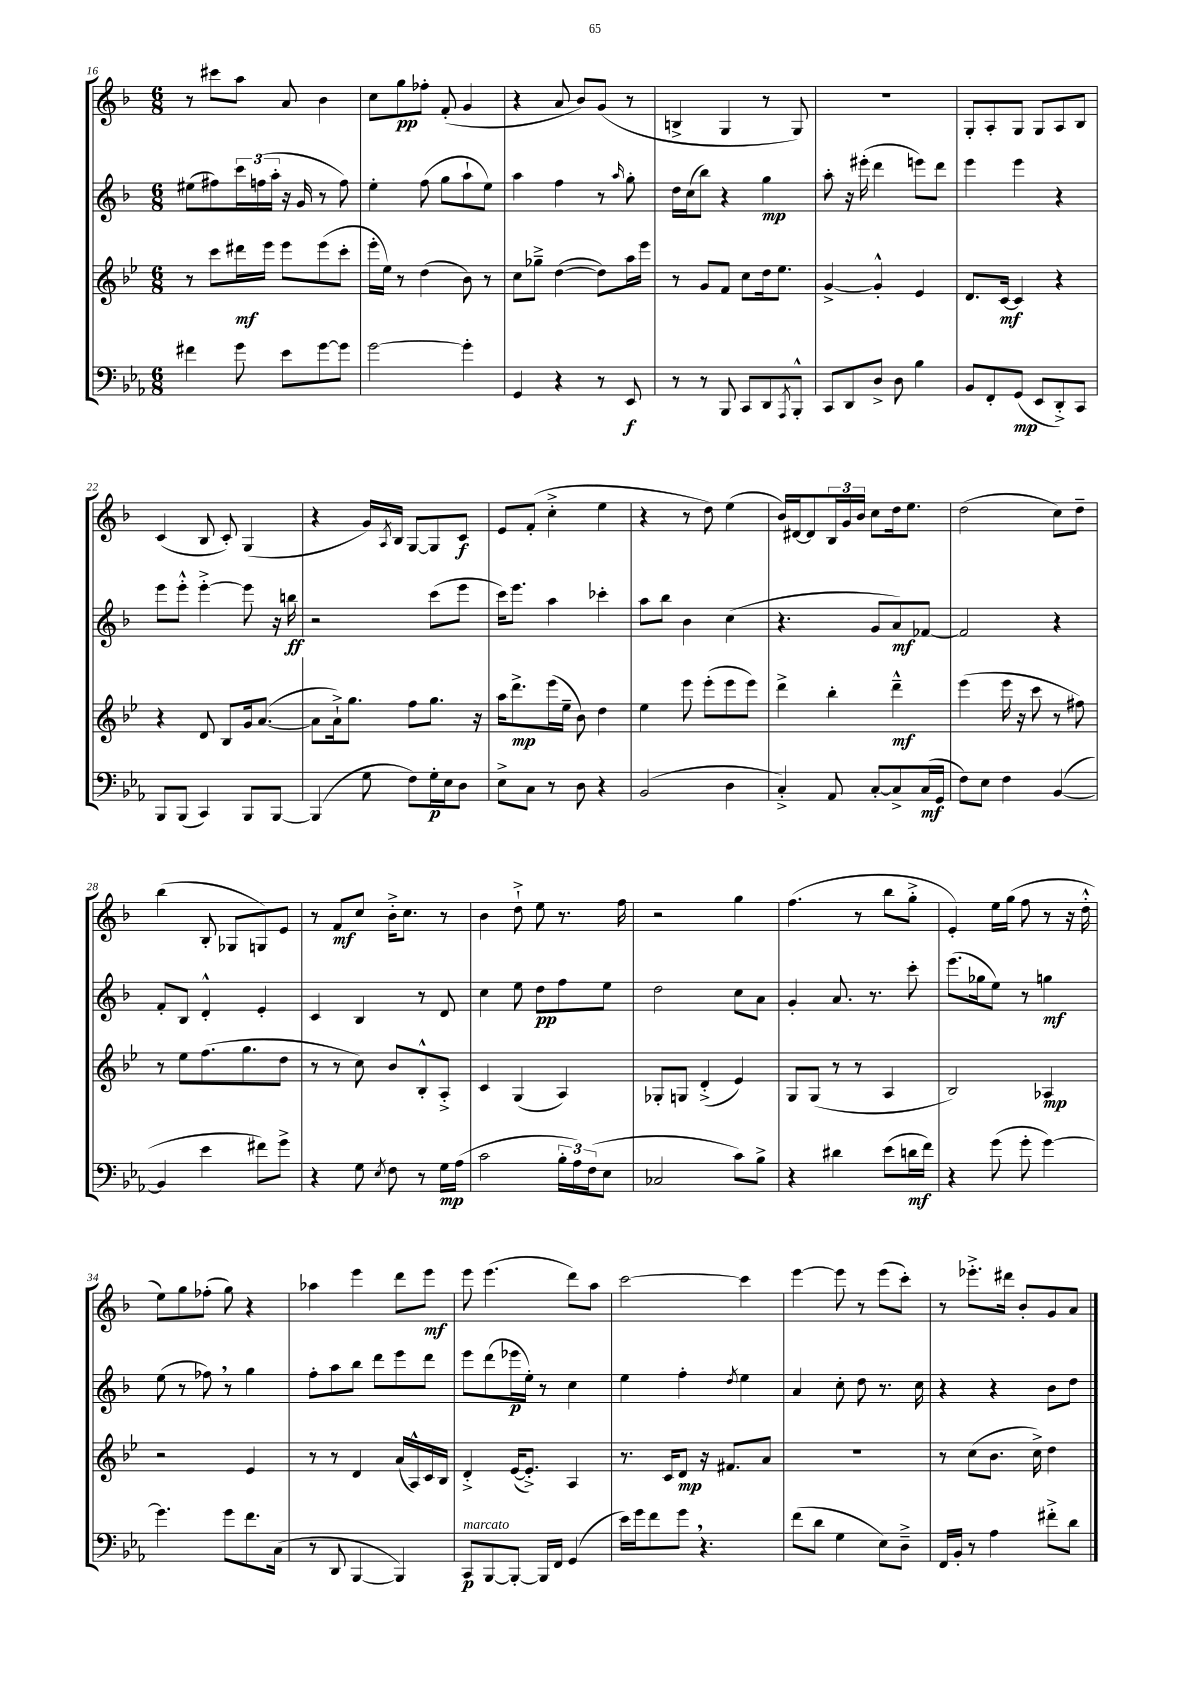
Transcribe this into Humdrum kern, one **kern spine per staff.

**kern	**dynam	**kern	**dynam	**kern	**dynam	**kern	**dynam
*part4	*part4	*part3	*part3	*part2	*part2	*part1	*part1
*staff4	*staff4	*staff3	*staff3	*staff2	*staff2	*staff1	*staff1
*clefF4	*	*clefG2	*	*clefG2	*	*clefG2	*
*k[b-e-a-]	*	*k[b-e-]	*	*k[b-]	*	*k[b-]	*
*M6/8	*	*M6/8	*	*M6/8	*	*M6/8	*
=16	=16	=16	=16	=16	=16	=16	=16
4f#X\	.	8r	.	(8ee#X\L	.	8r	.
.	.	8ccc\L	.	8ff#X\)	.	8ccc#X\L	.
8g\	.	16ddd#X\L	mf	24ccc\L	.	8aa\J	.
.	.	.	.	(24ffn\	.	.	.
.	.	16eee-\JJ	.	.	.	.	.
.	.	.	.	24aa'\JJ	.	.	.
8e-\L	.	8eee-\L	.	16r	.	8a/	.
.	.	.	.	16g/	.	.	.
[8g\	.	(8eee-\	.	8r	.	4b-\	.
8g\J]	.	8ccc'\J	.	8ff\)	.	.	.
=17	=17	=17	=17	=17	=17	=17	=17
[2g\	.	16eee-'\LL	.	4ee'\	.	8cc\L	.
.	.	16ee-\JJ)	.	.	.	.	.
.	.	8r	.	.	.	8gg\	pp
.	.	(4dd\	.	(8ff\	.	8ff-X'\J	.
.	.	.	.	8gg\L	.	(8f'/	.
4g'\]	.	8b-\)	.	8aa`\	.	4g/	.
.	.	8r	.	8ee\J)	.	.	.
=18	=18	=18	=18	=18	=18	=18	=18
4GG/	.	8cc\L	.	4aa\	.	4r	.
.	.	8gg-X~^\J	.	.	.	.	.
4r	.	([4dd\	.	4ff\	.	8a/	.
.	.	.	.	.	.	8b-/L)	.
8r	.	8dd\L])	.	8r	.	(8g/J	.
.	.	.	.	16qqaa/	.	.	.
8EE-/	f	16aa\L	.	8gg'\	.	8r	.
.	.	16eee-\JJ	.	.	.	.	.
=19	=19	=19	=19	=19	=19	=19	=19
8r	.	8r	.	16dd\LL	.	4Bn^/	.
.	.	.	.	(16cc\J	.	.	.
8r	.	8g/L	.	8bb-\J)	.	.	.
8BBB-/	.	8f/J	.	4r	.	4G/	.
8CC/L	.	8cc\L	.	.	.	.	.
8DD/	.	16dd\k	.	4gg\	mp	8r	.
.	.	8.ee-\J	.	.	.	.	.
8qAAA-/	.	.	.	.	.	.	.
8BBB-'^^/J	.	.	.	.	.	8G/)	.
=20	=20	=20	=20	=20	=20	=20	=20
8CC/L	.	[4g^/	.	8aa'\	.	2.r	.
8DD/	.	.	.	16r	.	.	.
.	.	.	.	(16eee#X'\	.	.	.
8D^/J	.	4g'^^/]	.	4ddd\	.	.	.
8D\	.	.	.	.	.	.	.
4B-\	.	4e-/	.	8eeen\L)	.	.	.
.	.	.	.	8ddd\J	.	.	.
=21	=21	=21	=21	=21	=21	=21	=21
8BB-/L	.	8.d/L	.	4eee\	.	8G'/L	.
8FF'/	.	.	.	.	.	8A'/	.
.	.	[16c/Jk	mf	.	.	.	.
(8GG/J	mp	4c/]	.	4eee\	.	8G/J	.
8EE-/L	.	.	.	.	.	8G/L	.
8DD'^/)	.	4r	.	4r	.	8A/	.
8CC/J	.	.	.	.	.	8B-/J	.
!!LO:LB:g=z
=22	=22	=22	=22	=22	=22	=22	=22
8BBB-/L	.	4r	.	8eee\L	.	(4c/	.
(8BBB-/J	.	.	.	8eee'^^\J	.	.	.
4CC/)	.	8d/	.	[4eee'^\	.	8B-/	.
.	.	8B-/L	.	.	.	8c'/)	.
8BBB-/L	.	16g/k	.	8eee\]	.	(4G/	.
.	.	([8.a/J	.	.	.	.	.
[8BBB-/J	.	.	.	16r	.	.	.
.	.	.	.	16bbn\	ff	.	.
=23	=23	=23	=23	=23	=23	=23	=23
(4BBB-/]	.	8a\L]	.	2r	.	4r	.
.	.	16a`^\k)	.	.	.	.	.
.	.	8.gg\J	.	.	.	.	.
8G\	.	.	.	.	.	16g/LL)	.
.	.	.	.	.	.	8qA/	.
.	.	.	.	.	.	16B-/JJ	.
8F\L)	.	8ff\L	.	.	.	[8G/L	.
16G'\L	p	8.gg\J	.	(8ccc\L	.	8G/]	.
16E-\J	.	.	.	.	.	.	.
8D\J	.	.	.	8eee\J	.	8c/J	f
.	.	16r	.	.	.	.	.
=24	=24	=24	=24	=24	=24	=24	=24
8E-^\L	.	16aa\KL	.	16ccc\KL)	.	8e/L	.
.	.	8.ddd^\	mp	8.eee\J	.	.	.
8C\J	.	.	.	.	.	(8f'/J	.
8r	.	(16eee-\L	.	4aa\	.	4cc'^\	.
.	.	16ee-~\JJ	.	.	.	.	.
8D\	.	8b-\)	.	.	.	.	.
4r	.	4dd\	.	4ccc-X'\	.	4ee\	.
=25	=25	=25	=25	=25	=25	=25	=25
(2BB-/	.	4ee-\	.	8aa\L	.	4r	.
.	.	.	.	8bb-\J	.	.	.
.	.	8eee-\	.	4b-\	.	8r	.
.	.	(8eee-'\L	.	.	.	8dd\)	.
4D\	.	8eee-\	.	(4cc\	.	(4ee\	.
.	.	8eee-\J)	.	.	.	.	.
=26	=26	=26	=26	=26	=26	=26	=26
4C'^/)	.	4ddd^\	.	4.r	.	16b-/LL)	.
.	.	.	.	.	.	[16d#X/J	.
.	.	.	.	.	.	8d#/]	.
8AA-/	.	4bb-'\	.	.	.	24B-/L	.
.	.	.	.	.	.	24g/	.
.	.	.	.	.	.	24b-/JJ	.
[8C'/L	.	.	.	8g/L	.	8cc\L	.
8C^/]	.	4ddd~^^\	mf	8a/)	mf	16dd\k	.
.	.	.	.	.	.	8.ee\J	.
(16C/L	mf	.	.	[8f-X/J	.	.	.
16GG/JJ	.	.	.	.	.	.	.
=27	=27	=27	=27	=27	=27	=27	=27
8F\L)	.	(4eee-\	.	2f-/]	.	(2dd\	.
8E-\J	.	.	.	.	.	.	.
4F\	.	16eee-\	.	.	.	.	.
.	.	16r	.	.	.	.	.
.	.	8ccc\	.	.	.	.	.
([4BB-/	.	8r	.	4r	.	8cc\L)	.
.	.	8ff#X\)	.	.	.	8dd~\J	.
!!LO:LB:g=z
=28	=28	=28	=28	=28	=28	=28	=28
4BB-/]	.	8r	.	8f'/L	.	(4bb-\	.
.	.	8ee-\L	.	8B-/J	.	.	.
4e-\	.	(8.ff\	.	4d'^^/	.	8B-'/	.
.	.	.	.	.	.	8G-X/L	.
.	.	8.gg\	.	.	.	.	.
8f#X\L)	.	.	.	4e'/	.	8Gn/)	.
8g^\J	.	8dd\J	.	.	.	8e/J	.
=29	=29	=29	=29	=29	=29	=29	=29
4r	.	8r	.	4c/	.	8r	.
.	.	8r	.	.	.	8f/L	mf
8G\	.	8cc\)	.	4B-/	.	8cc/J	.
8qE-/	.	.	.	.	.	.	.
8F\	.	8b-/L	.	.	.	16b-'^\KL	.
.	.	.	.	.	.	8.cc\J	.
8r	.	8B-'^^/	.	8r	.	.	.
16G\LL	mp	8A'^/J	.	8d/	.	8r	.
(16A-\JJ	.	.	.	.	.	.	.
=30	=30	=30	=30	=30	=30	=30	=30
2c\	.	4c/	.	4cc\	.	4b-\	.
.	.	(4G/	.	8ee\	.	8dd`^\	.
.	.	.	.	8dd\L	pp	8ee\	.
24B-'\LL	.	4A/)	.	8ff\	.	8.r	.
24A-\)	.	.	.	.	.	.	.
(24F\J	.	.	.	.	.	.	.
8E-\J	.	.	.	8ee\J	.	.	.
.	.	.	.	.	.	16ff\	.
=31	=31	=31	=31	=31	=31	=31	=31
2C-X/	.	8G-X'/L	.	2dd\	.	2r	.
.	.	8Gn/J	.	.	.	.	.
.	.	(4d'^/	.	.	.	.	.
8c\L)	.	4e-/)	.	8cc\L	.	4gg\	.
8B-^\J	.	.	.	8a\J	.	.	.
=32	=32	=32	=32	=32	=32	=32	=32
4r	.	8G/L	.	4g'/	.	(4.ff\	.
.	.	(8G/J	.	.	.	.	.
4d#X\	.	8r	.	8.a/	.	.	.
.	.	8r	.	.	.	8r	.
.	.	.	.	8.r	.	.	.
(8e-\L	.	4A/	.	.	.	8bb-\L	.
16dn\L	mf	.	.	8ccc'\	.	8gg'^\J	.
16f\JJ)	.	.	.	.	.	.	.
=33	=33	=33	=33	=33	=33	=33	=33
4r	.	2B-/)	.	(8.eee\L	.	4e'/)	.
.	.	.	.	16gg-X\k	.	.	.
(8g\	.	.	.	8ee\J)	.	16ee\LL	.
.	.	.	.	.	.	(16gg\JJ	.
8g'\	.	.	.	8r	.	8ff\	.
[4g\)	.	4A-X/	mp	4ggn\	mf	8r	.
.	.	.	.	.	.	16r	.
.	.	.	.	.	.	16dd'^^\	.
!!LO:LB:g=z
=34	=34	=34	=34	=34	=34	=34	=34
4.g\]	.	2r	.	(8ee\	.	8ee\L)	.
.	.	.	.	8r	.	8gg\	.
.	.	.	.	8ff-X,\)	.	(8ff-X'\J	.
8g\L	.	.	.	8r	.	8gg\)	.
8.f\	.	4e-/	.	4gg\	.	4r	.
(16C\Jk	.	.	.	.	.	.	.
=35	=35	=35	=35	=35	=35	=35	=35
8r	.	8r	.	8ff'\L	.	4aa-X\	.
8DD/	.	8r	.	8aa\	.	.	.
[4BBB-/	.	4d/	.	8bb-\J	.	4eee\	.
.	.	.	.	8ddd\L	.	.	.
4BBB-/])	.	(16a/LL	.	8eee\	.	8ddd\L	.
.	.	16A^^/)	.	.	.	.	.
.	.	16c/	.	8ddd\J	.	8eee\J	mf
.	.	16B-/JJ	.	.	.	.	.
=36	=36	=36	=36	=36	=36	=36	=36
!LO:TX:a:i:t=marcato	!	!	!	!	!	!	!
8CC/L	p	4d'^/	.	8eee\L	.	8eee\	.
[8BBB-/	.	.	.	(8ddd\	.	(4.eee\	.
8BBB-'/J_	.	([16e-/KL	.	16eee-X\L	p	.	.
.	.	8.e-'^/J])	.	16ee'\JJ)	.	.	.
16BBB-/LL]	.	.	.	8r	.	.	.
16FF/JJ	.	.	.	.	.	.	.
(4GG/	.	4A/	.	4cc\	.	8ddd\L)	.
.	.	.	.	.	.	8aa\J	.
=37	=37	=37	=37	=37	=37	=37	=37
16e-\LL)	.	8.r	.	4ee\	.	[2ccc\	.
16g\J	.	.	.	.	.	.	.
8f\	.	.	.	.	.	.	.
.	.	16c/KL	.	.	.	.	.
8g,\J	.	8d/J	mp	4ff'\	.	.	.
4.r	.	16r	.	.	.	.	.
.	.	8.f#X/L	.	.	.	.	.
.	.	.	.	8qdd/	.	.	.
.	.	.	.	4ee\	.	4ccc\]	.
.	.	8a/J	.	.	.	.	.
=38	=38	=38	=38	=38	=38	=38	=38
(8f\L	.	2.r	.	4a/	.	[4eee\	.
8d\J	.	.	.	.	.	.	.
4G\	.	.	.	8cc'\	.	8eee\]	.
.	.	.	.	8dd\	.	8r	.
8E-\L)	.	.	.	8.r	.	(8eee\L	.
8D~^\J	.	.	.	.	.	8ccc'\J)	.
.	.	.	.	16cc\	.	.	.
=39	=39	=39	=39	=39	=39	=39	=39
16FF/LL	.	8r	.	4r	.	8r	.
16BB-'/JJ	.	.	.	.	.	.	.
8r	.	(8cc\L	.	.	.	8.eee-X'^\L	.
4A-\	.	8.b-\J	.	4r	.	.	.
.	.	.	.	.	.	16ddd#X\Jk	.
.	.	.	.	.	.	8b-'/L	.
.	.	16cc^\)	.	.	.	.	.
8f#X'^\L	.	4dd\	.	8b-\L	.	8g/	.
8d\J	.	.	.	8dd\J	.	8a/J	.
==	==	==	==	==	==	==	==
*-	*-	*-	*-	*-	*-	*-	*-
